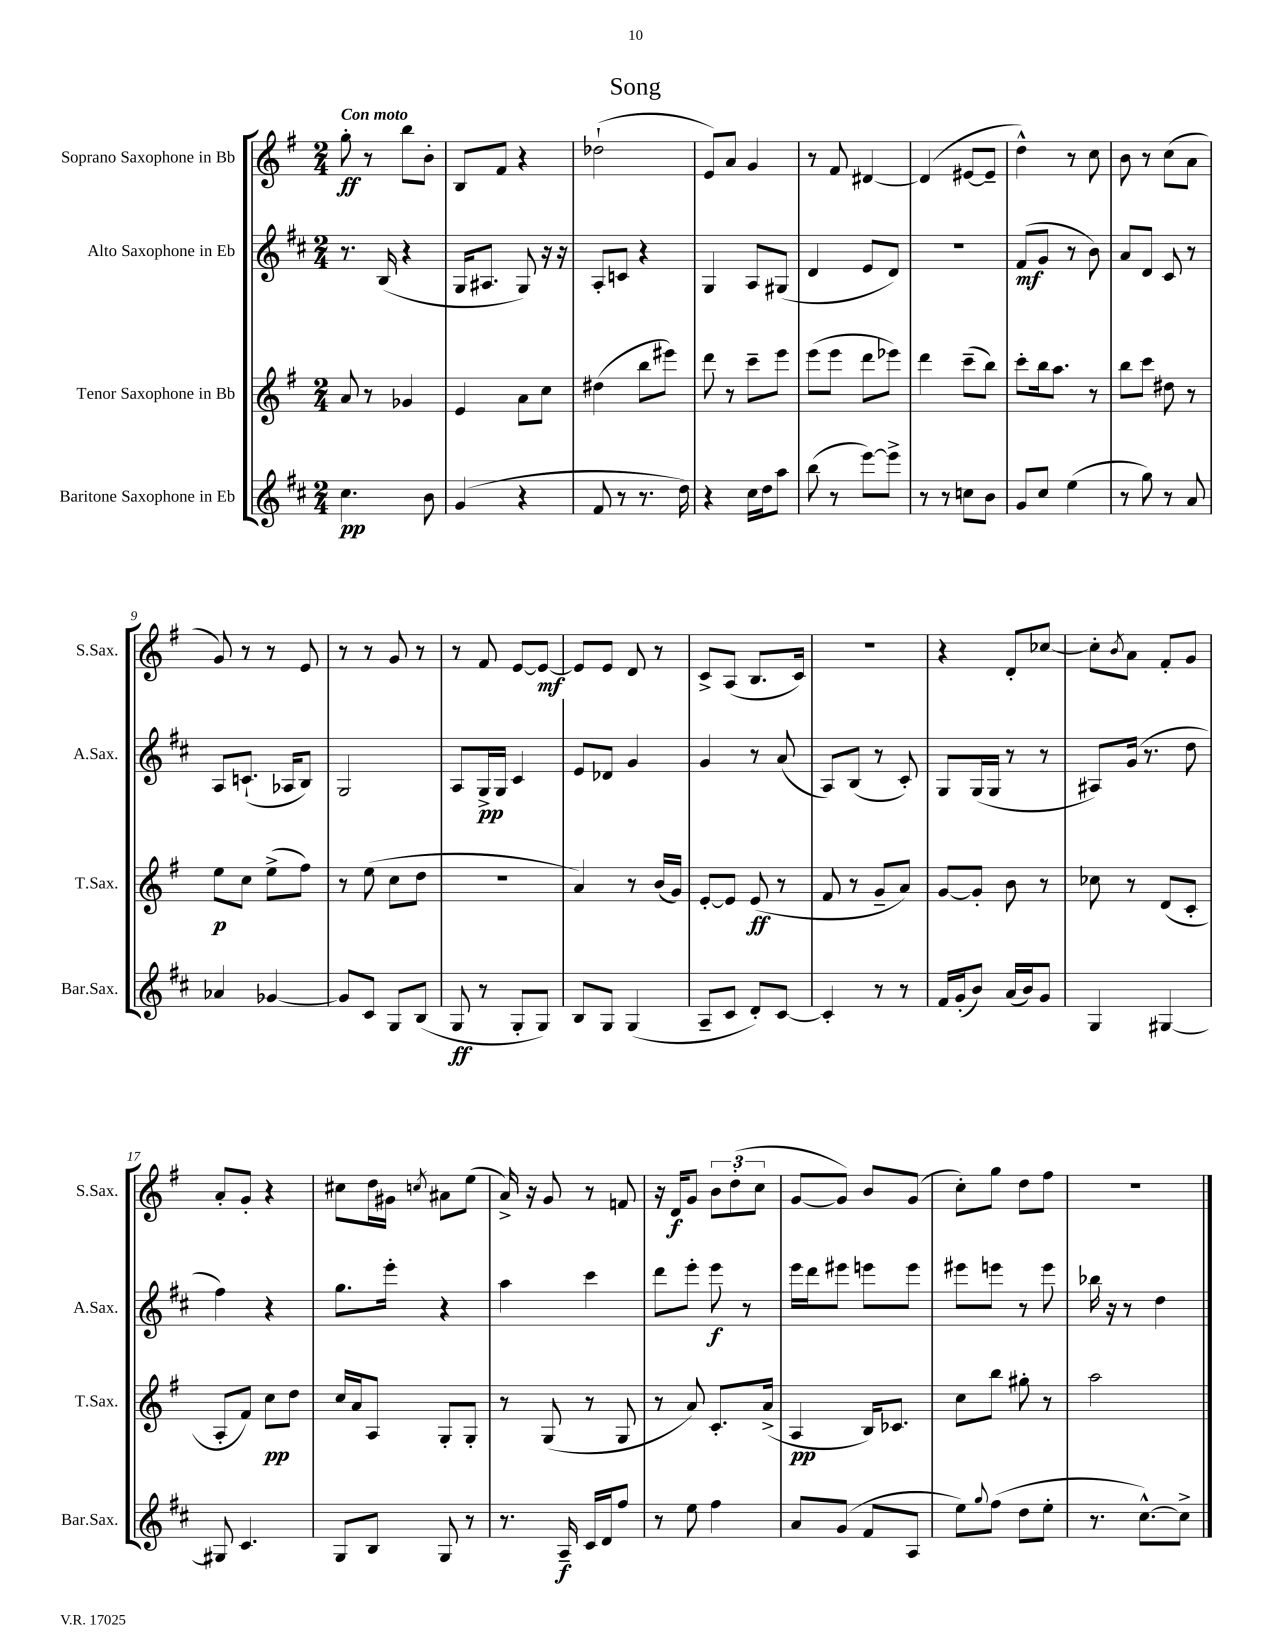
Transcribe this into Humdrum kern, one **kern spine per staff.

**kern	**kern	**kern	**kern
*staff4	*staff3	*staff2	*staff1
*clefG2	*clefG2	*clefG2	*clefG2
*k[f#c#]	*k[f#]	*k[f#c#]	*k[f#]
*M2/4	*M2/4	*M2/4	*M2/4
4.cc#	8a	8.r	8gg'
.	8r	.	8r
.	.	(16B	.
.	4g-	4r	8bb
8b	.	.	8b'
=	=	=	=
(4g	4e	16G	8B
.	.	8.A#	.
.	.	.	8f#
4r	8a	8G)	4r
.	8cc	16r	.
.	.	16r	.
=	=	=	=
8f#	(4dd#	8A'	(2dd-`
8r	.	8c	.
8.r	8bb	4r	.
.	8eee#)	.	.
16dd)	.	.	.
=	=	=	=
4r	8ddd	4G	8e)
.	8r	.	8a
16cc#	8ccc~	8A	4g
16dd	.	.	.
8aa	8eee	(8G#	.
=	=	=	=
(8bb	(8eee	4d	8r
8r	8eee	.	8f#
[8eee)	8ddd	8e	[4d#
8eee^]	8eee-)	8d)	.
=	=	=	=
8r	4ddd	2r	(4d#]
8r	.	.	.
8cc	(8ccc~	.	[8e#
8b	8bb)	.	8e#~]
=	=	=	=
8g	8ccc'	(8f#	4dd^^)
8cc#	16bb	8g	.
.	8.aa	.	.
(4ee	.	8r	8r
.	8r	8b)	8cc
=	=	=	=
8r	8bb	8a	8b
8gg)	8ccc	8d	8r
8r	8dd#	8c#	(8cc
8a	8r	8r	8a
=	=	=	=
4a-	8ee	8A	8g)
.	8cc	(8.c`	8r
[4g-	(8ee^	.	8r
.	.	16A-	.
.	8ff#)	8B)	8e
=	=	=	=
8g-]	8r	2G	8r
8c#	(8ee	.	8r
8G	8cc	.	8g
(8B	8dd	.	8r
=	=	=	=
8G	2r	8A	8r
8r	.	16G^	8f#
.	.	16G	.
8G'	.	4c#	[8e
8G)	.	.	8e_
=	=	=	=
8B	4a)	8e	8e]
8G	.	8d-	8e
(4G	8r	4g	8d
.	(16b	.	8r
.	16g)	.	.
=	=	=	=
8A~	[8e'	4g	8c^
8c#	8e]	.	(8A
8d')	(8e	8r	8.B
[8c#	8r	(8a	.
.	.	.	16c)
=	=	=	=
4c#']	8f#	8A)	2r
.	8r	(8B	.
8r	8g~	8r	.
8r	8a)	8c#')	.
=	=	=	=
16f#	[8g	8G	4r
(16g'	.	.	.
8b)	8g']	(16G	.
.	.	16G	.
(16a	8b	8r	8d'
16b)	.	.	.
8g	8r	8r	[8cc-
=	=	=	=
4G	8cc-	8A#)	8cc-']
.	.	.	8qb
.	8r	(16g	8a
.	.	8.r	.
[4G#	(8d	.	8f#'
.	8c'	8dd	8g
=	=	=	=
8G#]	8A'	4ff#)	8a'
4.c#	8f#)	.	8g'
.	8cc	4r	4r
.	8dd	.	.
=	=	=	=
8G	16cc	8.gg	8cc#
.	16a	.	.
8B	8A	.	16dd
.	.	16eee'	16g#
.	.	.	8qcc
8G	8G'	4r	8a#
8r	8G'	.	(8ee
=	=	=	=
8.r	8r	4aa	16a^)
.	.	.	16r
.	(8G	.	8g
16A~	.	.	.
16c#	8r	4ccc#	8r
16d	.	.	.
8ff#	8G	.	8f
=	=	=	=
8r	8r	8ddd	16r
.	.	.	16d
8ee	8a)	8eee'	8g
4ff#	8.c'	8eee	12b
.	.	.	(12dd'
.	.	8r	.
.	.	.	12cc
.	(16a^	.	.
=	=	=	=
8a	4A	16eee	[8g
.	.	16ddd	.
(8g	.	8eee#	8g])
8f#	16B)	8eee	8b
.	8.c-	.	.
8A	.	8eee	(8g
=	=	=	=
8ee)	8cc	8eee#	8cc')
8qqgg	.	.	.
(8ff#	8bb	8eee	8gg
8dd	8gg#'	8r	8dd
8ee'	8r	8eee	8ff#
=	=	=	=
8.r	2aa	16bb-	2r
.	.	16r	.
.	.	8r	.
[8.cc#^^)	.	.	.
.	.	4dd	.
8cc#^]	.	.	.
==	==	==	==
*-	*-	*-	*-
